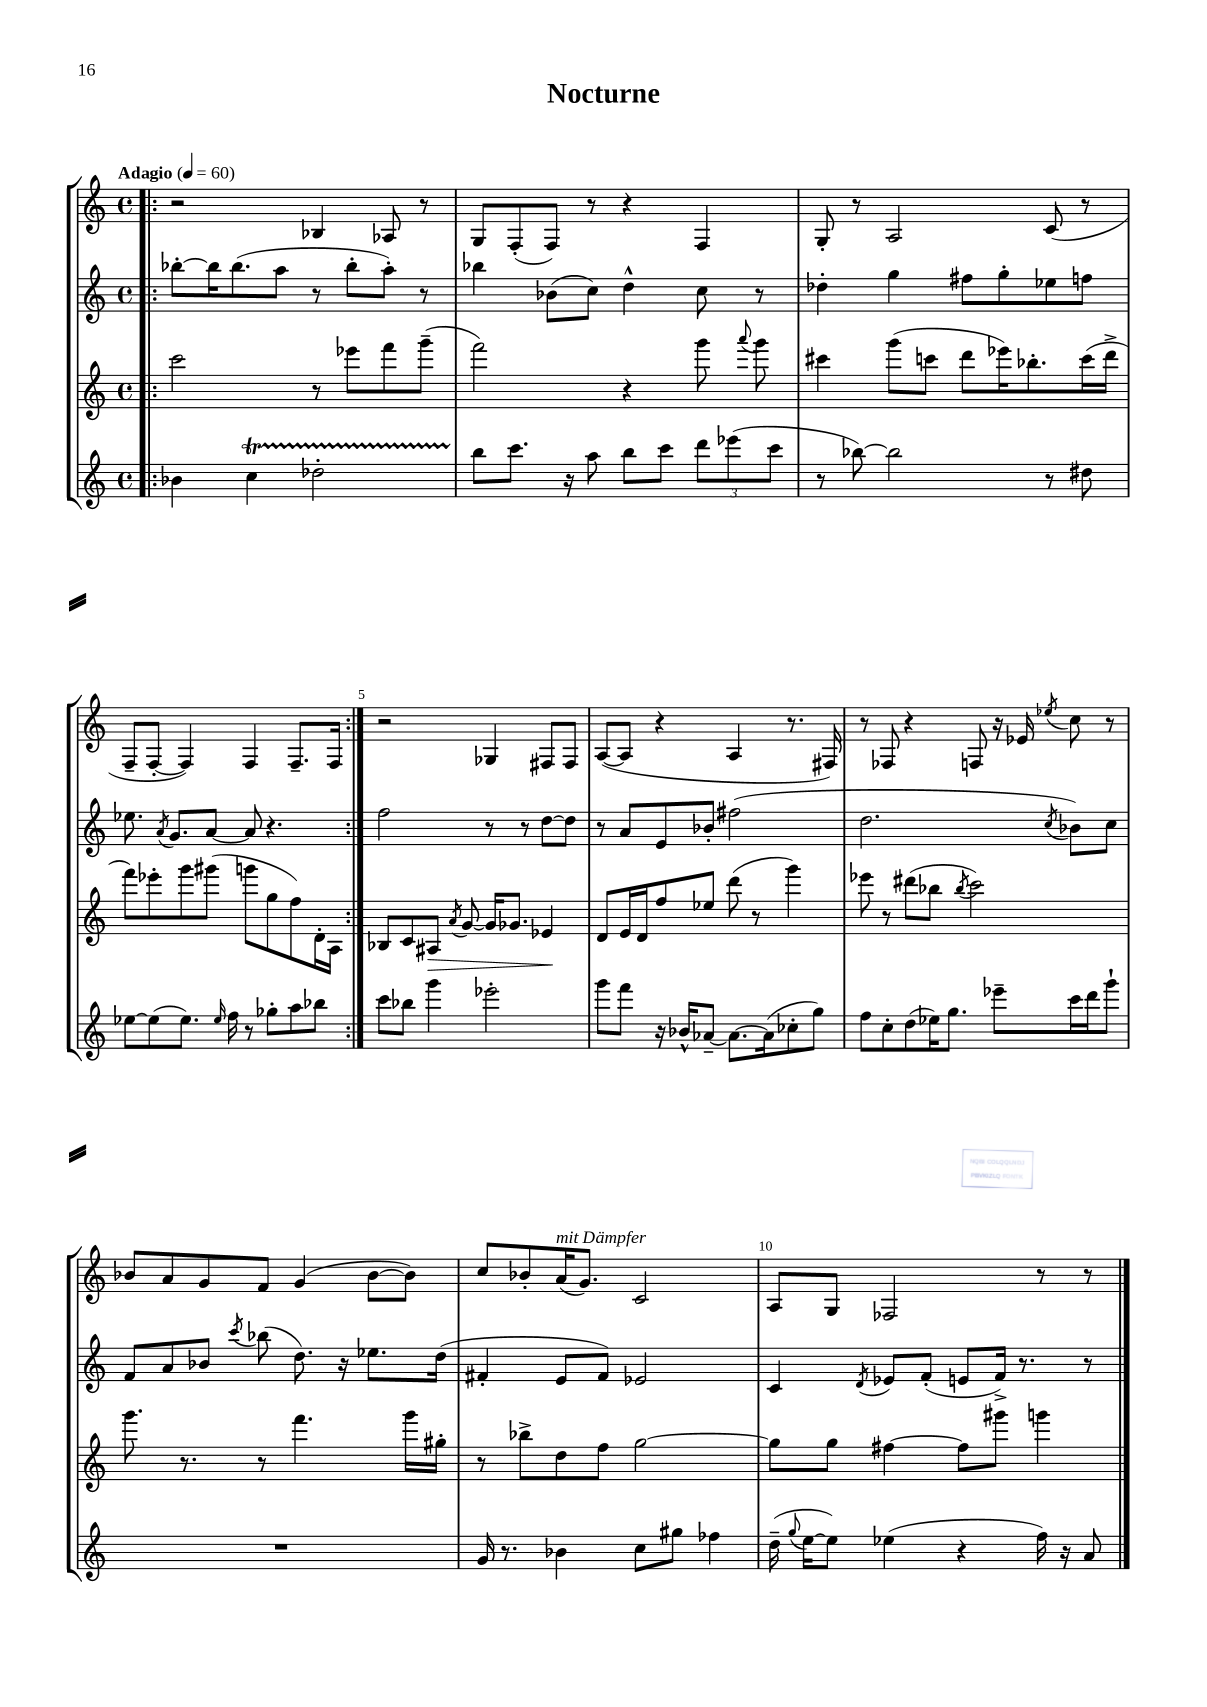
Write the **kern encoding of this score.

**kern	**kern	**kern	**kern
*staff4	*staff3	*staff2	*staff1
*clefG2	*clefG2	*clefG2	*clefG2
*k[]	*k[]	*k[]	*k[]
*M4/4	*M4/4	*M4/4	*M4/4
*met(c)	*met(c)	*met(c)	*met(c)
*MM60	*MM60	*MM60	*MM60
=!|:	=!|:	=!|:	=!|:
4b-\	2ccc\	[8bb-'\L	2r
.	.	16bb-\]K	.
.	.	(8.bb-\	.
4cc\	.	.	.
.	.	8aa\J	.
2dd-'\	8r	8r	4B-/
.	8eee-\L	8bb-'\L	.
.	8fff\	8aa'\J)	8A-/
.	(8ggg~\J	8r	8r
=	=	=	=
8bb\L	2fff\)	4bb-\	8G/L
8.ccc\J	.	.	(8F'/
.	.	(8b-\L	8F/J)
16r	.	.	.
8aa\	.	8cc\J)	8r
8bb\L	4r	4dd^^\	4r
8ccc\J	.	.	.
12ddd\L	8ggg\	8cc\	4F/
(12eee-\	.	.	.
.	8qqaaa/	.	.
.	8ggg\	8r	.
12ccc\J	.	.	.
=	=	=	=
8r	4ccc#\	4dd-'\	8G'/
[8bb-\)	.	.	8r
2bb-\]	(8ggg\L	4gg\	2A/
.	8ccc\J	.	.
.	8ddd\L	8ff#\L	.
.	16eee-\K)	8gg'\	.
.	8.bb-'\	.	.
8r	.	8ee-\	(8c/
8dd#\	(16ccc\L	8ff\J	8r
.	16ddd^\JJ	.	.
=	=	=	=
[8ee-\L	8fff\L)	8.ee-\	8F~/L
(8ee-\]	8eee-'\	.	[8F'/J
.	.	8qa/	.
.	.	8.g/L	.
8.ee-\J)	8ggg\	.	4F/])
.	(8ggg#\J	[8a/J	.
16qqee-/	.	.	.
16ff\	.	.	.
8r	8ggg\L	8a/]	4F/
8gg-'\L	8gg\	4.r	.
8aa\	8ff\)	.	8.F~/L
8bb-\J	16d'\L	.	.
.	16A\JJ	.	16F/Jk
=:|!	=:|!	=:|!	=:|!
8ccc\L	8B-/L	2ff\	2r
8bb-\J	8c/	.	.
4ggg\	8A#/J	.	.
.	8qa/	.	.
.	[8g/	.	.
2eee-'\	16g/]LK	8r	4G-/
.	8.g-/J	.	.
.	.	8r	.
.	4e-/	[8dd\L	8F#/L
.	.	8dd\]J	8F#/J
=	=	=	=
8ggg\L	8d/L	8r	([8A/L
8fff\J	16e/L	8a/L	8A/]J
.	16d/J	.	.
16r	8ff/	8e/	4r
16b-^^/LK	.	.	.
[8a-~/J	8ee-/J	8b-'/J	.
8.a-\_L	(8ddd\	(2ff#\	4A/
.	8r	.	.
(16a-\]k	.	.	.
8cc-'\	4ggg\)	.	8.r
8gg\J)	.	.	.
.	.	.	16F#/)
=	=	=	=
8ff\L	8eee-\	2.dd\	8r
8cc'\	8r	.	8F-/
(8dd\	(8ddd#\L	.	4r
16ee-\K)	8bb-\J	.	.
8.gg\J	.	.	.
.	8qbb-/	.	.
.	2ccc\)	.	8F/
8eee-~\L	.	.	16r
.	.	.	16e-/
.	.	8qcc/	8qee-/
16ccc\L	.	8b-\L)	8cc\
16ddd\J	.	.	.
8ggg`\J	.	8cc\J	8r
=	=	=	=
1r	8.ggg\	8f/L	8b-/L
.	.	8a/	8a/
.	8.r	.	.
.	.	8b-/J	8g/
.	.	8qccc/	.
.	8r	(8bb-\	8f/J
.	4.fff\	8.dd\)	(4g/
.	.	16r	.
.	.	8.ee-\L	[8b-\L
.	16ggg\LL	.	8b-\]J)
.	16gg#'\JJ	(16dd\Jk	.
=	=	=	=
16g/	8r	4f#'/	8cc/L
8.r	.	.	.
.	8bb-^\L	.	8b-'/
4b-\	8dd\	8e/L	(16a/K
.	.	.	8.g/J)
.	8ff\J	8f#/J)	.
8cc\L	[2gg\	2e-/	2c/
8gg#\J	.	.	.
4ff-\	.	.	.
=	=	=	=
(16dd~\	8gg\]L	4c/	8A/L
8qqgg/	.	.	.
[16ee\LK	.	.	.
8ee\]J)	8gg\J	.	8G/J
.	.	8qd/	.
(4ee-\	[4ff#\	8e-/L	2F-/
.	.	(8f'/J	.
4r	8ff#\]L	8e/L	.
.	8ggg#\J	16f^/Jk)	.
.	.	8.r	.
16ff\)	4ggg\	.	8r
16r	.	.	.
8a/	.	8r	8r
==	==	==	==
*-	*-	*-	*-
